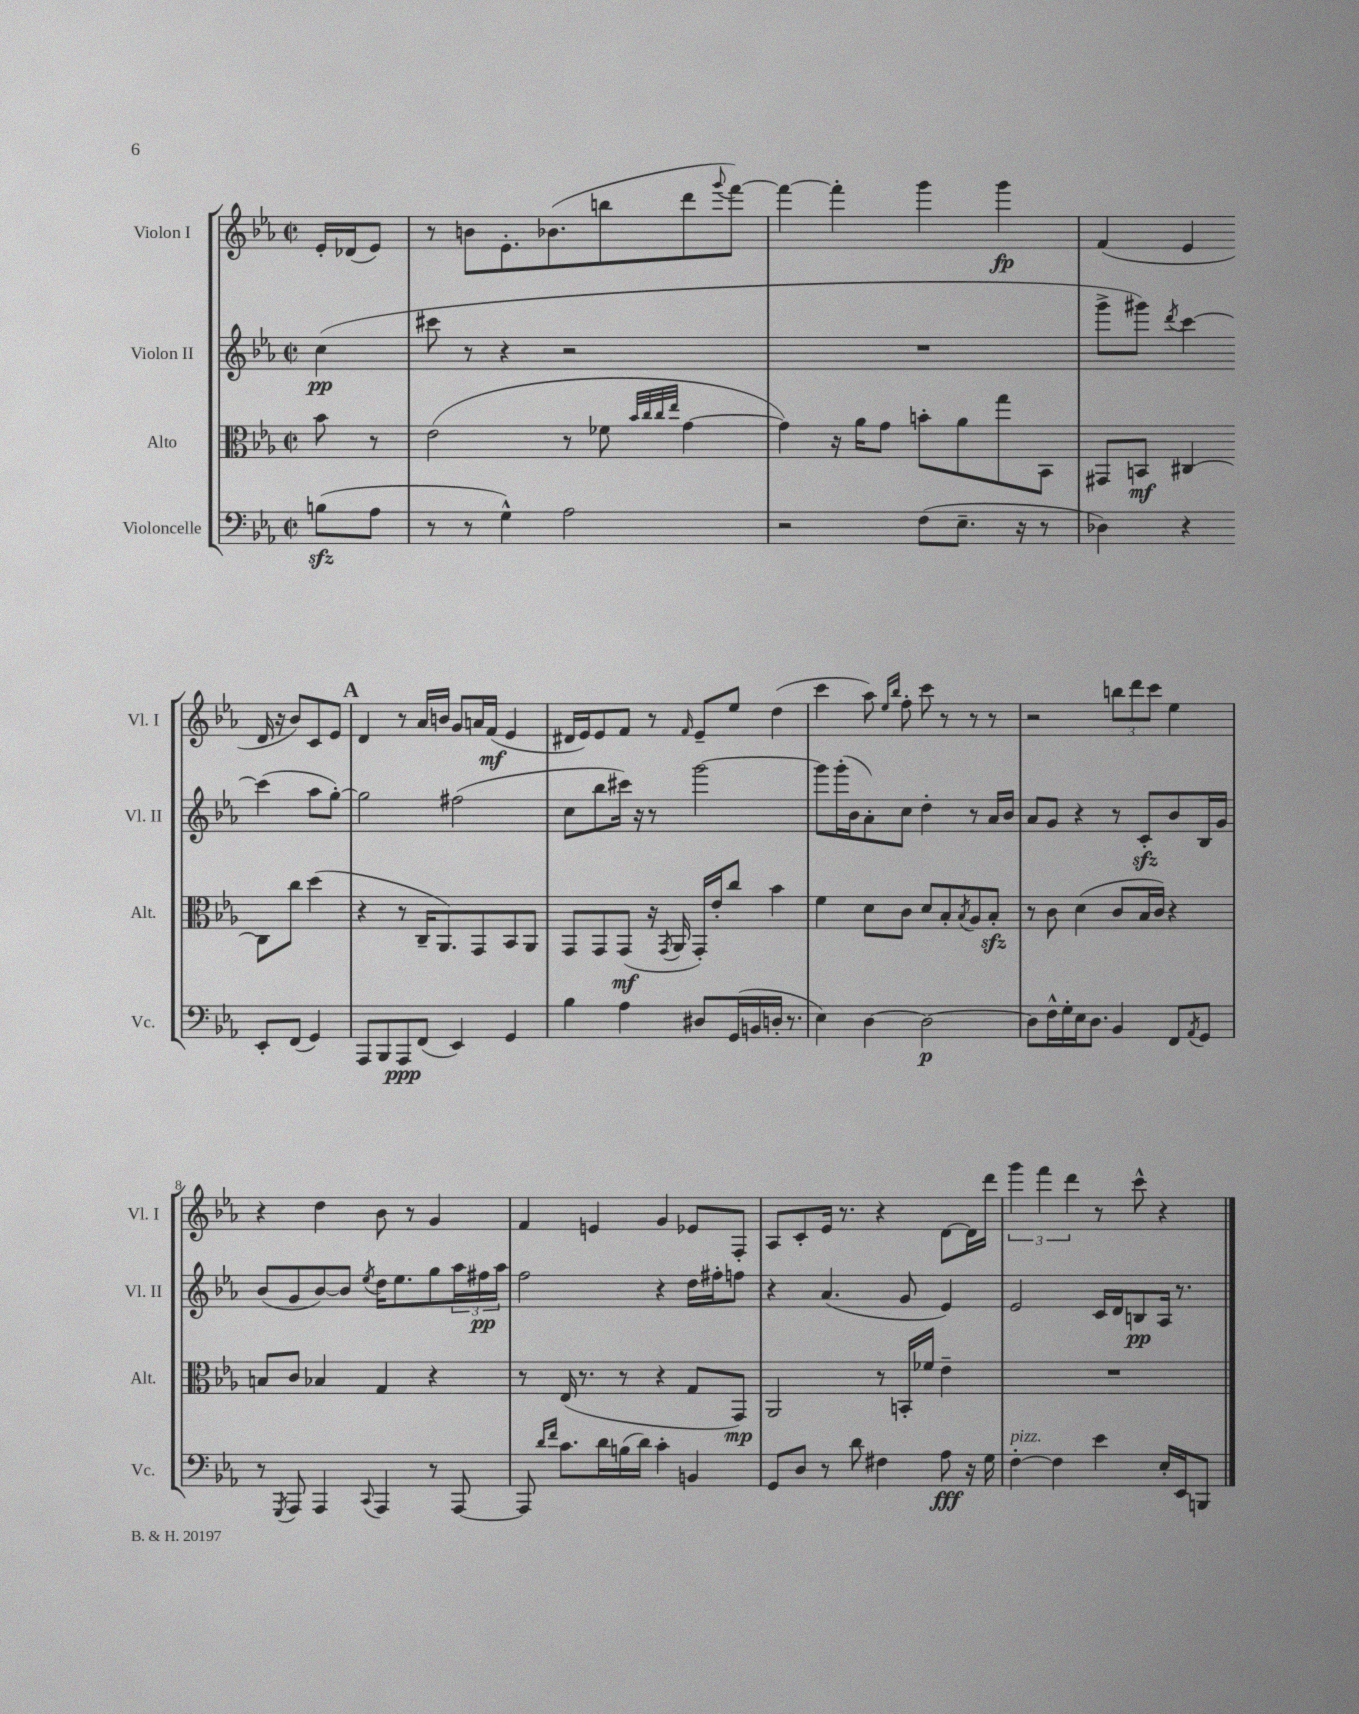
<<
\new StaffGroup <<
\new Staff = "s0" \with { instrumentName = "Violon I" shortInstrumentName = "Vl. I" } {
    \clef treble \key ees \major \defaultTimeSignature \time 2/2 \partial 4
    ees'16-. des'16( ees'8) |
    r8 b'8 ees'8.-. bes'8.( b''8 d'''8 \appoggiatura { g'''8 } f'''8~) |
    f'''4~ f'''4-. g'''4 g'''4\fp |
    f'4( ees'4 d'16 r16 bes'8) c'8 ees'8 |
    \mark \markup { \bold "A" } d'4 r8 aes'16 b'16 g'8 a'16 f'16\mf( ees'4 |
    dis'16 ees'16) ees'8 f'8 r8 \grace { f'16 } ees'8-- ees''8 d''4( |
    c'''4 aes''8) \grace { ees''16 bes''16 } f''8-. c'''8 r8 r8 r8 |
    r2 \tuplet 3/2 { b''8 d'''8 c'''8 } ees''4 |
    r4 d''4 bes'8 r8 g'4 |
    f'4 e'4 g'4 ees'8 f8-. |
    aes8 c'8-. ees'16 r8. r4 d'8~ d'16 d'''16 |
    \tuplet 3/2 { g'''4 f'''4 d'''4 } r8 c'''8-^ r4 \bar "|." |
}
\new Staff = "s1" \with { instrumentName = "Violon II" shortInstrumentName = "Vl. II" } {
    \clef treble \key ees \major \defaultTimeSignature \time 2/2 \partial 4
    c''4\pp( |
    cis'''8 r8 r4 r2 |
    R1 |
    g'''8-> gis'''8) \acciaccatura { d'''8 } c'''4~ c'''4( aes''8 g''8~-.) |
    \mark \markup { \bold "A" } g''2 fis''2( |
    c''8 bes''8 cis'''16) r16 r8 g'''2~ |
    g'''8 g'''16-.( bes'16 aes'8-.) c''8 d''4-. r8 aes'16 bes'16 |
    aes'8 g'8 r4 r8 c'8-.\sfz bes'8 bes16 g'16 |
    bes'8( g'8 bes'8~) bes'8 \acciaccatura { ees''8 } d''16 ees''8. g''8 \tuplet 3/2 { aes''16 fis''16\pp aes''16 } |
    f''2 r4 d''16 fis''16-. f''8 |
    r4 aes'4.( g'8 ees'4) |
    ees'2 c'16 d'16 b8\pp aes16 r8. \bar "|." |
}
\new Staff = "s2" \with { instrumentName = "Alto" shortInstrumentName = "Alt." } {
    \clef alto \key ees \major \defaultTimeSignature \time 2/2 \partial 4
    bes'8 r8 |
    ees'2( r8 fes'8 \grace { bes'32 c''32 c''32 ees''32 } g'4~ |
    g'4) r16 aes'16 g'8 b'8-. aes'8 g''8 bes,8 |
    gis,8 b,8\mf cis4~ cis8 c''8 d''4( |
    \mark \markup { \bold "A" } r4 r8 c16-- aes,8.) g,8 bes,8 aes,8 |
    g,8 g,8 g,8\mf( r16 \acciaccatura { g,8 } aes,16 g,16-.) ees'16-. c''8 bes'4 |
    f'4 d'8 c'8 d'8 bes8-. \acciaccatura { bes8 } aes8 bes8-.\sfz |
    r8 c'8 d'4( c'8 bes16 c'16) r4 |
    b8 c'8 bes4 g4 r4 |
    r8 ees16( r8. r8 r4 g8 g,8\mp) |
    aes,2 r8 b,16-. fes'16 ees'4-- |
    R1 \bar "|." |
}
\new Staff = "s3" \with { instrumentName = "Violoncelle" shortInstrumentName = "Vc." } {
    \clef bass \key ees \major \defaultTimeSignature \time 2/2 \partial 4
    b8\sfz( aes8 |
    r8 r8 g4-^) aes2 |
    r2 f8( ees8.-- r16 r8 |
    des4) r4 ees,8-. f,8( g,4) |
    \mark \markup { \bold "A" } aes,,8 bes,,8 aes,,8\ppp f,8( ees,4) g,4 |
    bes4 aes4 dis8 g,16( b,16 d16-. r8. |
    ees4) d4~ d2~\p |
    d8 f16-^ g16-. ees16 d8. bes,4 f,8 \acciaccatura { aes,8 } g,8 |
    r8 \acciaccatura { g,,8 } aes,,8 aes,,4 \appoggiatura { c,8 } aes,,4 r8 aes,,8~ |
    aes,,8 \grace { d'16 f'16 } c'8. d'16 b16( d'16) c'4-. b,4 |
    g,8 d8 r8 d'8 fis4 aes8\fff r16 g16 |
    f4~-.^\markup { \italic "pizz." } f4 ees'4 ees16-. ees,16 b,,8 \bar "|." |
}
>>
>>
